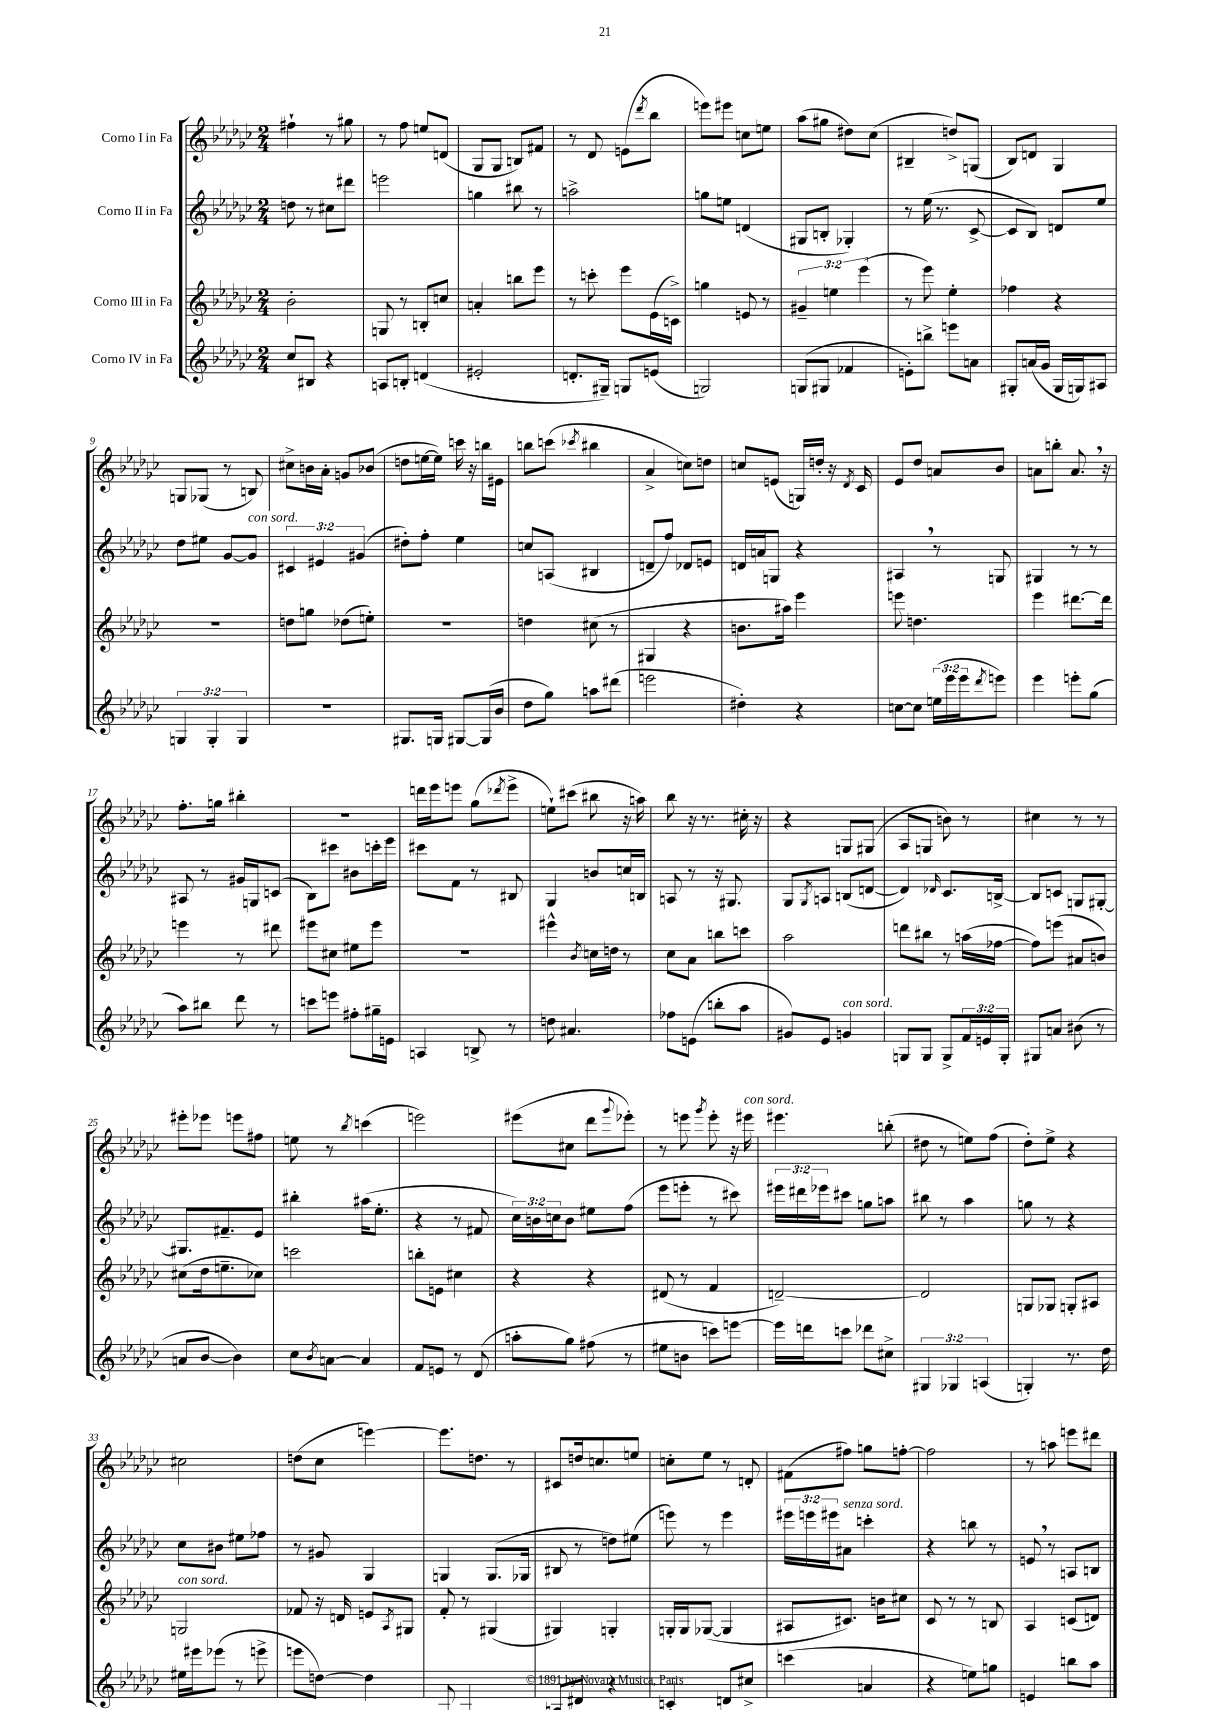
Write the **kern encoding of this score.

**kern	**kern	**kern	**kern
*part4	*part3	*part2	*part1
*staff4	*staff3	*staff2	*staff1
*I"Corno IV in Fa	*I"Corno III in Fa	*I"Corno II in Fa	*I"Corno I in Fa
*clefG2	*clefG2	*clefG2	*clefG2
*k[b-e-a-d-g-c-]	*k[b-e-a-d-g-c-]	*k[b-e-a-d-g-c-]	*k[b-e-a-d-g-c-]
*M2/4	*M2/4	*M2/4	*M2/4
=1	=1	=1	=1
8cc-/L	2b-'\	8ddn\	4ff#X`\
8B#X/J	.	8r	.
4r	.	8cc#X\L	8r
.	.	8ddd#X\J	8gg#X\
=2	=2	=2	=2
8An/L	8Gn/	2eeen\	8r
8Bn'/J	8r	.	8ff\
(4dn/	8Bn'/L	.	8een/L
.	8ccn/J	.	(8dn/J
=3	=3	=3	=3
2e#X'/	4an'/	4ggn\	8G-/L
.	.	.	8G-/J
.	8bbn\L	8bb#X\	8Bn/L)
.	8eee-\J	8r	8f#X/J
=4	=4	=4	=4
8.dn'/L	8r	2aan^\	8r
.	8cccn'\	.	8d-/
16G#X~/Jk)	.	.	.
8Gn/L	8eee-\L	.	(8en\L
.	.	.	8qddd-/
(8en/J	(16e-\L	.	8bb-\J
.	16cn^\JJ)	.	.
=5	=5	=5	=5
2Gn/)	4ggn\	8ggn\L	8eeen\L)
.	.	8een\J	8eee#X\J
.	8en/	(4dn/	8ccn\L
.	8r	.	8een\J
=6	=6	=6	=6
(8Gn/L	6g#X~/	8G#X/L	(8aa-\L
8G#X/J	.	8Bn'/J	8gg#X\J
.	6een\	.	.
4f-X/	.	4G-X'/)	8dd#X\L)
.	(6eee-\	.	.
.	.	.	(8cc-\J
=7	=7	=7	=7
8en'\L)	8r	8r	4B#X~/
8bbn^\J	8eee-\)	(16ee-\	.
.	.	8.r	.
8eeen\L	4ee-'\	.	8ddn^/L)
8an\J	.	[8c-^/	(8Gn/J
=8	=8	=8	=8
8G#X'/L	4ff-X\	8c-/L]	8B-/L)
(16an/L	.	8B-/J)	8dn/J
16g-/JJ	.	.	.
16G#/LL	4r	8dn/L	4G-/
16Gn/J)	.	.	.
8A#X/J	.	8ee-/J	.
!!LO:LB:g=z
=9	=9	=9	=9
6Gn/	2r	8dd-\L	8Gn/L
.	.	8ee#X\J	(8G-X/J
6G'/	.	.	.
.	.	[8g-/L	8r
6G/	.	.	.
!	!	!LO:TX:a:i:t=con sord.	!
.	.	8g-/J]	8Bn/)
=10	=10	=10	=10
2r	8ddn\L	6c#X/	8cc#X^\L
.	8ggn\J	.	16bn\L
.	.	6e#X/	.
.	.	.	16a-'\JJ
.	(8dd-X\L	.	8gn/L
.	.	(6g#X/	.
.	8een'\J)	.	(8b-X/J
=11	=11	=11	=11
8.G#X/L	2r	8dd#X'\L)	8ddn\L
.	.	8ff'\J	[16een\L
16Gn/Jk	.	.	16ee\JJ])
[8G#X/L	.	4ee-\	16cccn\
.	.	.	16r
(16G#/L]	.	.	16bbn\LL
16b-/JJ	.	.	16e#X\JJ
=12	=12	=12	=12
8dd-\L	4ddn\	8ccn/L	8bbn\L
8gg-\J)	.	(8An/J	(8cccn\J
.	.	.	8qccc-X/
8aan\L	(8cc#X\	4B#X/	4bb#X\
(8ddd#X\J	8r	.	.
=13	=13	=13	=13
2eeen\	4G#X/	8dn~/L	4a-^/
.	.	8ff/J)	.
.	4r	8d-X/L	8ccn\L)
.	.	8en/J	8ddn\J
=14	=14	=14	=14
4dd#X'\)	8.bn\L	16dn/LL	8ccn/L
.	.	16an/J	.
.	.	8Gn/J	(8en/J
.	16aa#X\Jk)	.	.
4r	4eee-\	4r	16Gn/LL)
.	.	.	16ddn'/JJ
.	.	.	16r
.	.	.	8qd-/
.	.	.	16c-/
=15	=15	=15	=15
[8ccn\L	8eeen\	4A#X,/	8e-/L
8cc\J]	4.ddn\	.	8dd-/J
(24een\LL	.	8r	8an/L
24eee-\	.	.	.
24eee-\J	.	.	.
8qddd-/	.	.	.
8eeen\J)	.	8Gn/	8b-/J
=16	=16	=16	=16
4eee-\	4eee-\	4G#X/	8an\L
.	.	.	8bbn'\J
8eeen'\L	[8.ddd#X\L	8r	8.a,/
(8gg-\J	.	8r	.
.	16ddd#\Jk]	.	16r
!!LO:LB:g=z
=17	=17	=17	=17
8aa-\L)	4eeen\	8A#X/	8.ff'\L
8bb#X\J	.	8r	.
.	.	.	16ggn\Jk
8ddd-\	8r	16g#X/LL	4bb#X'\
.	.	16Gn/J	.
8r	8ddd#X\	(8cn/J	.
=18	=18	=18	=18
8cccn\L	8eee#X\L	8B-\L)	2r
8eeen\J	8cc#X\J	8ccc#X\J	.
8ff#X'\L	8ee#X\L	8b#X\L	.
16gg#X~\L	8eee#\J	16cccn'\L	.
16en\JJ	.	16eee-\JJ	.
=19	=19	=19	=19
4An/	2r	8ccc#X\L	16dddn\LL
.	.	.	16eee-\J
.	.	8f\J	8eeen\J
8Bn^/	.	8r	(8gg-\L
.	.	.	8qddd-X/
8r	.	8B#X/	8eee^\J
=20	=20	=20	=20
8ddn\	4eee#X^^\	4G-/	8een`\L)
4.a#X/	.	.	(8ccc#X\J
.	8qb-/	.	.
.	16ccn\LL	8bn/L	8bb#X\
.	16ddn\JJ	.	.
.	8r	16ccn/L	16r
.	.	16Bn/JJ	16aan\)
=21	=21	=21	=21
8ff-X\L	8cc-\L	8An/	8bb-\
(8en\J	8a-\J	8r	16r
.	.	.	8.r
8bbn'\L	8bbn\L	16r	.
.	.	8.G#X/	.
8aa-\J	8cccn\J	.	16cc#X'\
.	.	.	16r
=22	=22	=22	=22
8g#X/L)	2aa-\	8G-/L	4r
.	.	8qG-/	.
8e-/J	.	8An/J	.
!LO:TX:a:i:t=con sord.	!	!	!
4gn/	.	(8Bn/L	8Gn/L
.	.	[8dn/J	(8G#X/J
=23	=23	=23	=23
8Gn/L	8dddn\L	4d/])	8A-/L
8G/J	8bb#X\J	.	8Gn/J
.	.	16qqd-X/	.
8G^/L	8r	8.c-/L	8bn\)
24f/L	(16aan\LL	.	8r
24en/	.	.	.
.	[16ff-X\JJ	[16Bn^/Jk	.
24G'/JJ	.	.	.
=24	=24	=24	=24
8G#X/L	8ff-\L])	8B/L]	4cc#X\
8an/J	(8eeen\J	8cn/J	.
(8b#X\	8a#X/L	8Gn/L	8r
8r	8bn/J)	[8G#X'/J	8r
!!LO:LB:g=z
=25	=25	=25	=25
8an/L	(8cc#X\L	8.G#X/L]	8eee#X'\L
[8b-/J	16dd-\k	.	8eee-X\J
.	8.een~\	8.f#X~/	.
4b-\])	.	.	8eeen\L
.	8cc-X\J)	8e-/J	8ff#X\J
=26	=26	=26	=26
8cc-\L	2cccn\	4bb#X'\	8een\
8qb-/	.	.	.
[8an\J	.	.	8r
.	.	.	8qbb-/
4a/]	.	(16aa#X\KL	(4cccn\
.	.	8.ee-'\J	.
=27	=27	=27	=27
8f/L	8bbn'\L	4r	2eeen\)
8en/J	8en\J	.	.
8r	4cc#X\	8r	.
(8d-/	.	8f#X/	.
=28	=28	=28	=28
8aan'\L	4r	24cc-\LL)	(8eee#X\L
.	.	24bn\	.
.	.	24ccn\J	.
8gg-\J)	.	8b\J	8cc#X\J
(8ff#X\	4r	8ee#X\L	8ddd-\L
.	.	.	8qqggg-/
8r	.	(8ff\J	8eee-X'\J)
=29	=29	=29	=29
8ee#X\L	(8d#X/	8eee-\L	8r
8bn\J	8r	8eeen'\J	8eeen\
.	.	.	8qggg-/
8cccn\L)	4f/	8r	8eee'\
[8eeen\J	.	8ccc#X\)	16r
!	!	!	!LO:TX:a:i:t=con sord.
.	.	.	16eee#X\
=30	=30	=30	=30
16eee\LL]	[2dn~/)	24eee#X\LL	4.eee#X\
.	.	24ddd#X\	.
16dddn\J	.	.	.
.	.	24eee-X\J	.
8cccn\J	.	8ccc#X\J	.
8ddd-X\L	.	8ggn\L	.
8cc#X^\J	.	8aan\J	(8bbn'\
=31	=31	=31	=31
6G#X/	2d/]	8bb#X\	8dd#X\
.	.	8r	8r
6G-X/	.	.	.
.	.	4aa-\	8een\L)
(6An/	.	.	.
.	.	.	(8ff\J
=32	=32	=32	=32
4Gn'/)	8Gn/L	8ggn\	8dd-'\L)
.	8G-X/J	8r	8ee-^\J
8.r	8Gn'/L	4r	4r
.	8A#X/J	.	.
16dd-\	.	.	.
!!LO:LB:g=z
=33	=33	=33	=33
!	!LO:TX:a:i:t=con sord.	!	!
16ee#X\LL	2Gn/	8cc-\L	2cc#X\
16eee#X\J	.	.	.
(8eee-X\J	.	8b#X\J	.
8r	.	8ee#X\L	.
8eeen^\	.	8ff-X\J	.
=34	=34	=34	=34
8eeen\L	8f-X/	8r	(8ddn\L
[8ddn\J)	16r	8g#X/	8cc-\J
.	16dn/	.	.
4dd\]	8en/L	4G-/	[4eeen\)
.	8qA-/	.	.
.	8G#X/J	.	.
=35	=35	=35	=35
8G-/	8f'/	4Gn/	8.eee\L]
4.G-'/	8r	.	.
.	.	.	8.ddn\J
.	(4G#X/	(8.G/L	.
.	.	.	8r
.	.	16G-X/Jk	.
=36	=36	=36	=36
8An/L	4G#X/)	8B#X/	8c#X/L
8d#X/J	.	8r	16ddn/k
.	.	.	8.ccn/
4r	4Gn'/	8ddn\L)	.
.	.	(8ee#X\J	8een/J
=37	=37	=37	=37
4cn'/	16Gn'/LL	8eeen\)	8ccn'\L
.	16G/J	.	.
.	([8G-X/J	8r	8ee-\J
8dn/L	4G-/]	4eee\	8r
8cc#X^/J	.	.	8dn'/
=38	=38	=38	=38
(4cccn\	8A#X/L	24eee#X\LL	(8f#X\L
.	.	24eeen\	.
.	.	24eee#X\J	.
!	!	!LO:TX:a:i:t=senza sord.	!
.	8.c#X/J)	8a#X\J	8ff#X\J)
4an/	.	4cccn'\	8ggn\L
.	16bn\KL	.	.
.	8cc#X\J	.	[8ffn'\J
=39	=39	=39	=39
4r	8c-/	4r	2ff\]
.	8r	.	.
8een\L)	8r	8bbn\	.
8ggn\J	8Bn/	8r	.
=40	=40	=40	=40
4en/	4A-/	8en,/	8r
.	.	8r	8aan\
8bbn\L	(8cn/L	8An/L	8eeen\L
8aa-\J	8dn/J)	8Bn/J	8ddd#X\J
==	==	==	==
*-	*-	*-	*-
